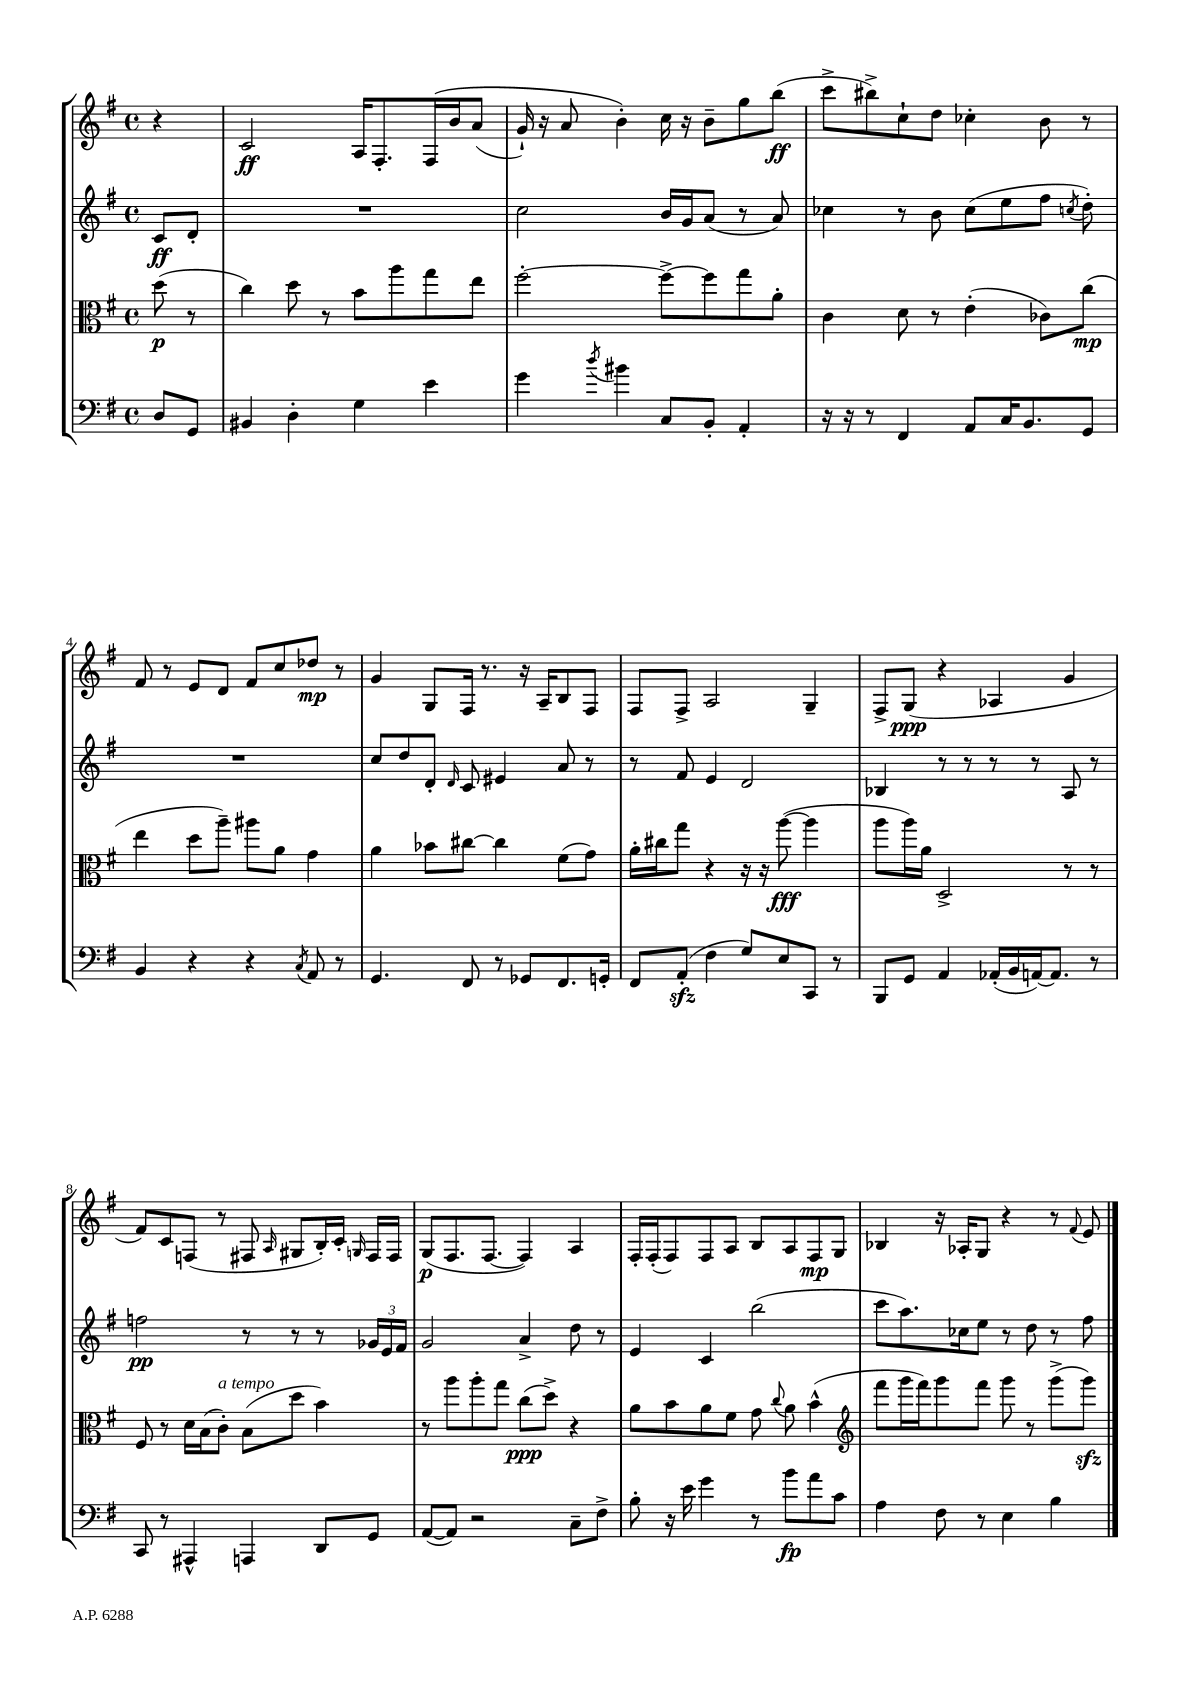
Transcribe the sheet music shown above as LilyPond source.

<<
\new StaffGroup <<
\new Staff = "s0" {
    \clef treble \key g \major \defaultTimeSignature \time 4/4 \partial 4
    \autoBeamOff r4 |
    c'2\ff a16[ fis8.-. fis16\( b'16 a'8]( |
    g'16-!) r16 a'8 b'4-.\) c''16 r16 b'8[-- g''8 b''8]\ff( |
    c'''8[-> bis''8->) c''8-! d''8] ces''4-. b'8 r8 |
    fis'8 r8 e'8[ d'8] fis'8[ c''8 des''8]\mp r8 |
    g'4 g8[ fis16] r8. r16 a16[-- b8 fis8] |
    fis8[ fis8]-> a2 g4-- |
    fis8[-> g8]\ppp( r4 aes4 g'4 |
    fis'8[) c'8 f8]( r8 fis8 \grace { a16 } gis8[ b16-.) c'16]-. \grace { g16 } fis16[ fis16] |
    g8[\p( fis8. fis8.]~ fis4) a4 |
    fis16[-. fis16-.( fis8) fis8 a8] b8[ a8 fis8\mp g8] |
    bes4 r16 aes16[-. g8] r4 r8 \appoggiatura { fis'8 } e'8 \bar "|." |
}
\new Staff = "s1" {
    \clef treble \key g \major \defaultTimeSignature \time 4/4 \partial 4
    \autoBeamOff c'8[\ff d'8]-. |
    R1 |
    c''2 b'16[ g'16 a'8]( r8 a'8) |
    ces''4 r8 b'8 ces''8[( e''8 fis''8] \acciaccatura { c''8 } d''8-.) |
    R1 |
    c''8[ d''8 d'8]-. \grace { d'16 } c'8 eis'4 a'8 r8 |
    r8 fis'8 e'4 d'2 |
    bes4 r8 r8 r8 r8 a8 r8 |
    f''2\pp r8 r8 r8 \tuplet 3/2 { ges'16[ e'16 fis'16] } |
    g'2 a'4-> d''8 r8 |
    e'4 c'4 b''2( |
    c'''8[ a''8.) ces''16 e''8] r8 d''8 r8 fis''8 \bar "|." |
}
\new Staff = "s2" {
    \clef alto \key g \major \defaultTimeSignature \time 4/4 \partial 4
    \autoBeamOff d''8\p( r8 |
    c''4) d''8 r8 b'8[ a''8 g''8 e''8] |
    fis''2~-. fis''8[~-> fis''8 g''8 a'8]-. |
    c'4 d'8 r8 e'4-.( ces'8[) c''8]\mp( |
    e''4 d''8[ a''8]--) ais''8[ a'8] g'4 |
    a'4 bes'8[ cis''8]~ cis''4 fis'8[( g'8]) |
    a'16[-. cis''16 g''8] r4 r16 r16 a''8~\fff( a''4 |
    a''8[ a''16) a'16] d2-> r8 r8 |
    fis8 r8 d'16[ b16( c'8]-.^\markup { \italic "a tempo" }) b8[( d''8] b'4) |
    r8 a''8[ a''8-. g''8] c''8[\ppp( d''8]->) r4 |
    a'8[ b'8 a'8 fis'8] g'8 \appoggiatura { c''8 } a'8 b'4-^( |
    \clef treble fis'''8[ g'''16 fis'''16) g'''8 fis'''8] g'''8 r8 g'''8[->( g'''8]\sfz) \bar "|." |
}
\new Staff = "s3" {
    \clef bass \key g \major \defaultTimeSignature \time 4/4 \partial 4
    \autoBeamOff d8[ g,8] |
    bis,4 d4-. g4 e'4 |
    g'4 \acciaccatura { d''8 } bis'4 c8[ b,8]-. a,4-. |
    r16 r16 r8 fis,4 a,8[ c16 b,8. g,8] |
    b,4 r4 r4 \acciaccatura { c8 } a,8 r8 |
    g,4. fis,8 r8 ges,8[ fis,8. g,16]-. |
    fis,8[ a,8]-.\sfz( fis4 g8[) e8 c,8] r8 |
    b,,8[ g,8] a,4 aes,16[-.( b,16 a,16~) a,8.] r8 |
    c,8 r8 ais,,4-^ a,,4 d,8[ g,8] |
    a,8[~( a,8]) r2 c8[-- fis8]-> |
    b8-. r16 e'16 g'4 r8 b'8[\fp a'8 c'8] |
    a4 fis8 r8 e4 b4 \bar "|." |
}
>>
>>
